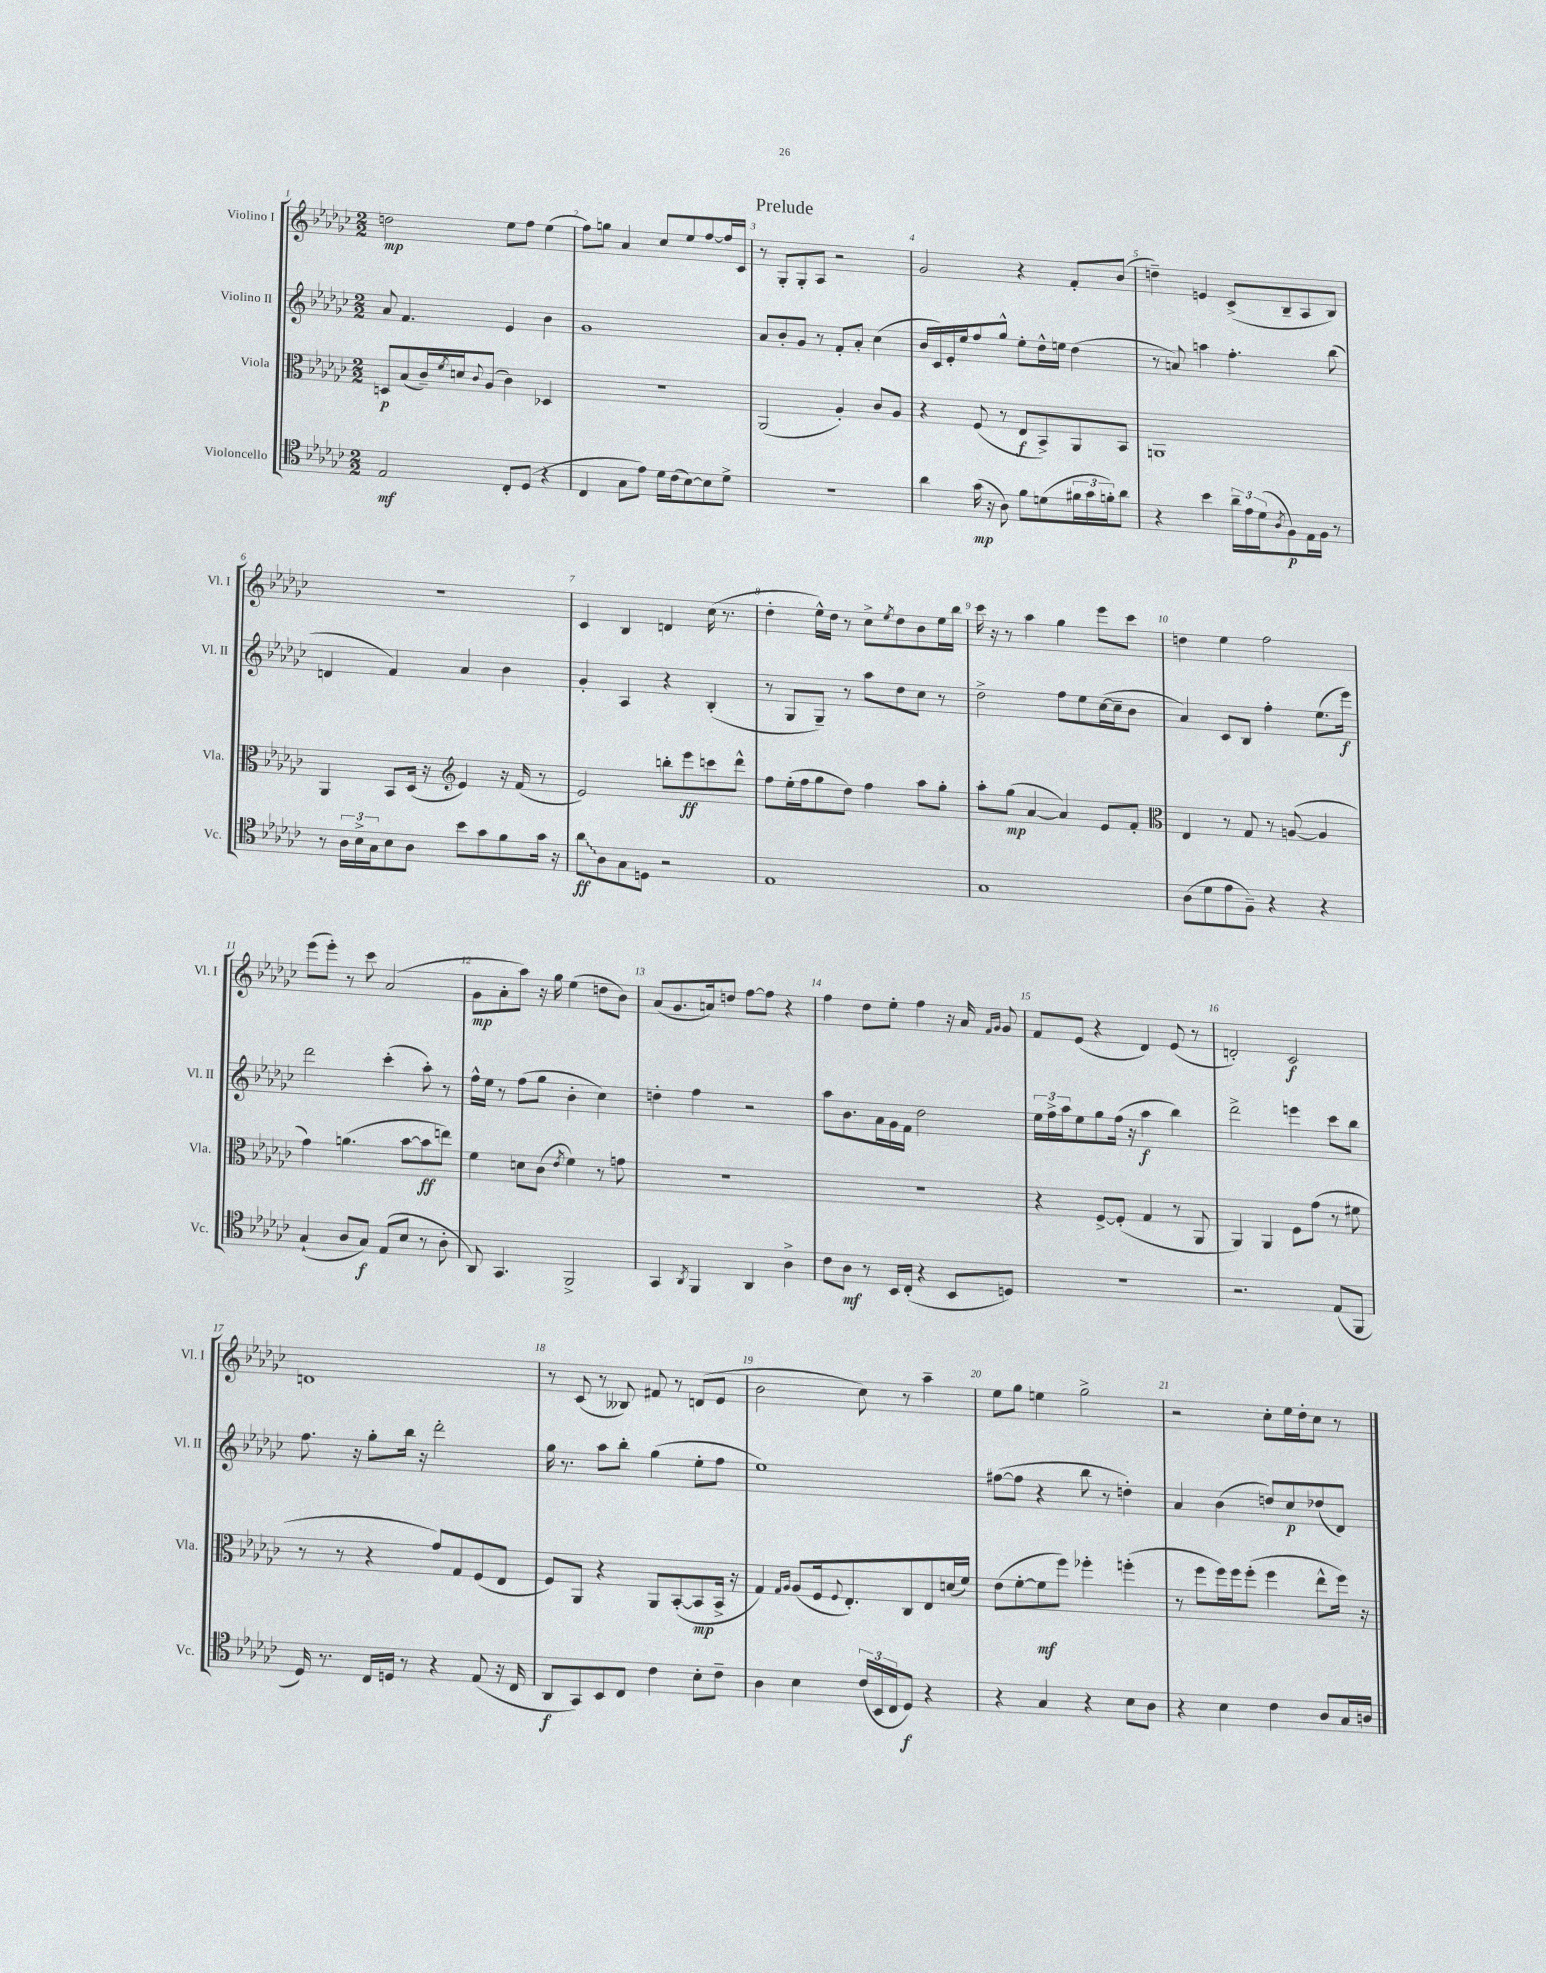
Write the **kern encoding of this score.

**kern	**kern	**kern	**kern
*staff4	*staff3	*staff2	*staff1
*clefC4	*clefC3	*clefG2	*clefG2
*k[b-e-a-d-g-c-]	*k[b-e-a-d-g-c-]	*k[b-e-a-d-g-c-]	*k[b-e-a-d-g-c-]
*M2/2	*M2/2	*M2/2	*M2/2
2E-	8D	8a-	2dd
.	(8B-	4.f	.
.	16c-~)	.	.
.	8qf	.	.
.	16d	.	.
.	8qqc-	.	.
.	(8A-	.	.
8C-'	4c-)	4e-	8ee-
(8D-	.	.	8ff
4r	4D-	4b-	(4ee-
=	=	=	=
4C-	1r	1g-	8ff)
.	.	.	8gg
8G-	.	.	4a-
8e-)	.	.	.
16d-	.	.	8cc-
(16c-	.	.	.
[8B-)	.	.	8ee-
8B-]	.	.	[8ff
8d-^	.	.	16ff]
.	.	.	16c-
=	=	=	=
1r	(2AA-	8a-	8r
.	.	8b-'	8G-'
.	.	8g-	8G-'
.	.	8r	8A-
.	4A-')	8f'	2r
.	.	8a-'	.
.	8c-	(4cc-	.
.	8A-	.	.
=	=	=	=
4a-	4r	16b-	2g-
.	.	16c-)	.
.	.	16e-'	.
.	.	16ee-	.
(16g-	(8F	8ff	.
16r	.	.	.
8A-)	8r	8gg-^^	.
8f	8E-	8ee-'	4r
(8d	8BB-^)	16dd-^^	.
.	.	16ee	.
24f#	8AA-	(4dd-	8f'
24g-	.	.	.
24f')	.	.	.
8a-	8BB-	.	(8b-
=	=	=	=
4r	1AA	8r	4dd~)
.	.	8a)	.
4b-	.	4aa	4e
24a-~	.	4.ff'	(8c-^
24e-	.	.	.
(24d-	.	.	.
8qA-	.	.	.
8F)	.	.	8B-~
16E-	.	.	8A-
16F	.	.	.
8r	.	(8bb-	8B-)
=	=	=	=
8r	4AA-	4d	1r
24A-	.	.	.
24B-^	.	.	.
24G-	.	.	.
8B-	8BB-	4f)	.
8A-	(16D-	.	.
.	16r	.	.
*	*clefG2	*	*
8b-	4e-)	4a-	.
8g-	.	.	.
8f	16r	4b-	.
.	(16f	.	.
16g-	8r	.	.
16r	.	.	.
=	=	=	=
8a-	2e-)	4g-'	4c-
8A-	.	.	.
8G-	.	4A-	4B-
8D	.	.	.
2r	8bb'	4r	4d
.	8eee-	.	.
.	8ccc	(4B-'	(16cc-
.	.	.	8.r
.	8ddd-^^	.	.
=	=	=	=
1E-	8ff	8r	4dd-'
.	(16ee-'	8G-	.
.	16ff	.	.
.	8gg-	8G-~)	16ee-^^)
.	.	.	16dd-
.	8dd-)	8r	8r
.	4ff	8aa-	8cc-^
.	.	.	8qee-
.	.	8dd-	8dd-
.	8aa-	8cc-	8b-
.	8gg-'	8r	16ee-
.	.	.	16bb-
=	=	=	=
1G-	8aa-'	2dd-^	16ccc-
.	.	.	16r
.	(8gg-	.	8r
.	[4a-	.	4aa-
.	4a-])	8ff	4gg-
.	.	8ee-	.
.	8e-	([16cc-	8eee-
.	.	16cc-~]	.
.	8f'	8b-	8ccc-
=	=	=	=
*	*clefC3	*	*
(8A-	4E-	4a-)	4dd
8d-	.	.	.
8e-	8r	8c-	4ee-
8F~)	8G-	8B-	.
4r	8r	4ff'	2ff
.	([8A	.	.
4r	4A]	(8.ee-	.
.	.	16eee-)	.
=	=	=	=
(4G-`	4g-)	2ddd-	(8eee-
.	.	.	8eee-')
8A-	(4.a	.	8r
8G-)	.	.	8ccc-
(8E-	.	(4ccc-'	(2a-
8B-	[8b-	.	.
8r	8b-]	8aa-')	.
8A-'	8ee)	8r	.
=	=	=	=
8AA-)	4f	16ff^^	8g-
.	.	16ee-	.
4.GG-	.	8r	8a-'
.	8d	(8ff	8aa-)
.	(8c-	8gg-	16r
.	.	.	16gg-
.	8qe-	.	.
2FF^	4f)	4b-'	(4ee-
.	8r	4cc-)	8dd
.	8g	.	8b-)
=	=	=	=
4GG-	1r	4dd'	(8a-
.	.	.	8.g-
8qAA-	.	.	.
4FF	.	4ff	.
.	.	.	16a)
.	.	.	8dd
4AA-	.	2r	[8ff
.	.	.	8ff]
4A-^	.	.	4r
=	=	=	=
8c-	1r	8aa-	4ff
8A-	.	8.b-	.
8r	.	.	8dd-
.	.	16a-	.
16BB-	.	16g-	8ee-'
(16C-'	.	16f	.
4r	.	2dd-	4ff
8BB-	.	.	16r
.	.	.	16a-
.	.	.	16qqf
.	.	.	16qqg-
8D)	.	.	8g-
=	=	=	=
1r	4r	24ee-	8f
.	.	24ff^	.
.	.	24aa-	.
.	.	8ee-	(8e-
.	[8F^	8gg-	4r
.	(8F']	(16ff	.
.	.	16r	.
.	4G-	4aa-	4d-)
.	8r	4bb-)	(8e-
.	8AA-	.	8r
=	=	=	=
2.r	4AA-)	2ddd-^	2d')
.	4AA-	.	.
.	8F	4eee	2c-
.	(8g-	.	.
(8E-	8r	8ccc-	.
8FF	8f#	8bb-	.
=	=	=	=
16D-)	8r	8.ff	1d
8.r	.	.	.
.	8r	.	.
.	.	16r	.
16C-	4r	8gg-'	.
16D	.	.	.
8r	.	16bb-	.
.	.	16r	.
4r	8g-)	2ddd-'	.
.	8G-	.	.
(8E-	(8F	.	.
16r	8E-	.	.
16C-	.	.	.
=	=	=	=
8AA-	8F)	16gg-	8r
.	.	8.r	.
8GG-)	8AA-	.	(8c-
8BB-	4r	8aa-	8r
8C-	.	8bb-'	8B--)
4c-	8AA-	(4gg-	8f#
.	([8BB-'	.	8r
8B-'	8BB-]	8ee-'	(8d
8c-~	16BB-^	8ff	8e-
.	16r	.	.
=	=	=	=
4A-	4G-)	1ee-)	2b-
.	16qqG-	.	.
.	16qqA-	.	.
4B-	(8A-	.	.
.	16F	.	.
.	8qqF	.	.
.	8.E-')	.	.
(24c-	.	.	8cc-)
24BB-	.	.	.
24C-	.	.	.
8D-)	8C-	.	8r
4r	8E-	.	4aa-~
.	(16d	.	.
.	16f)	.	.
=	=	=	=
4r	(8e-	([8ff#	8ee-
.	[8f'	8ff#]	8gg-
4G-	8f]	4r	4ee
.	8ff)	.	.
4r	4ff-'	8bb-	2gg-^
.	.	8r	.
8B-	(4ff'	4dd')	.
8A-	.	.	.
=	=	=	=
4r	8r	4a-	2r
.	8ff	.	.
4B-	16ff)	(4b-	.
.	16ff	.	.
.	(8ff'	.	.
4c-	4ff	8dd)	8cc-'
.	.	8cc-	16ee-
.	.	.	16dd-'
8A-	8ee-^^	(8dd-	8cc-
16G-	16ff)	8d-)	8r
16A	16r	.	.
==	==	==	==
*-	*-	*-	*-
